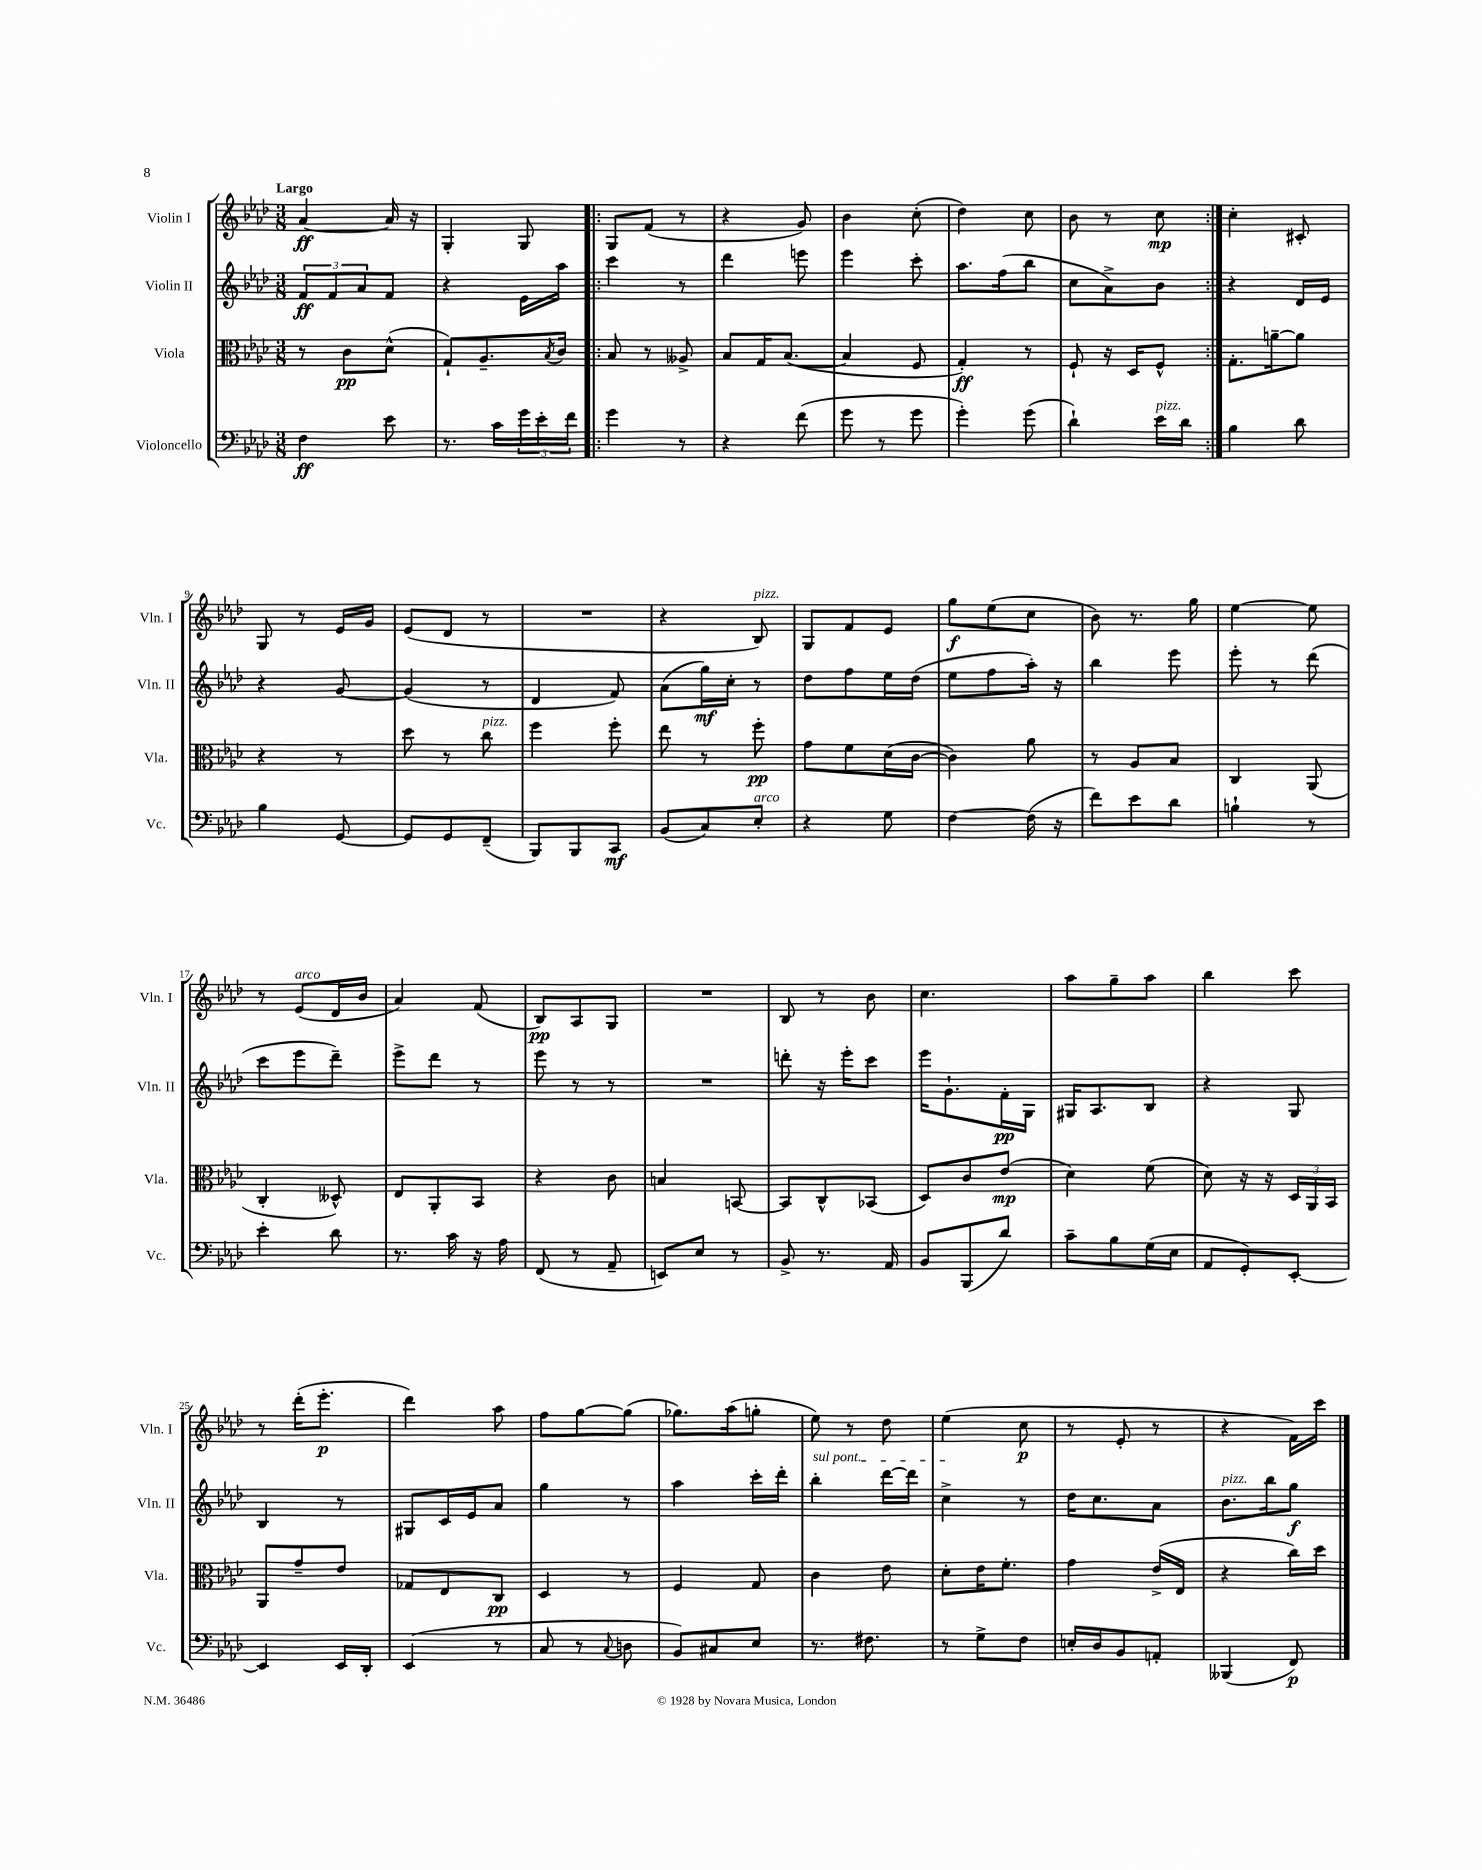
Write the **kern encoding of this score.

**kern	**dynam	**kern	**dynam	**kern	**dynam	**kern	**dynam
*part4	*part4	*part3	*part3	*part2	*part2	*part1	*part1
*staff4	*staff4	*staff3	*staff3	*staff2	*staff2	*staff1	*staff1
*I"Violoncello	*	*I"Viola	*	*I"Violin II	*	*I"Violin I	*
*I'Vc.	*	*I'Vla.	*	*I'Vln. II	*	*I'Vln. I	*
*clefF4	*	*clefC3	*	*clefG2	*	*clefG2	*
*k[b-e-a-d-]	*	*k[b-e-a-d-]	*	*k[b-e-a-d-]	*	*k[b-e-a-d-]	*
*M3/8	*	*M3/8	*	*M3/8	*	*M3/8	*
=1	=1	=1	=1	=1	=1	=1	=1
!	!	!	!	!	!	!LO:TX:a:B:t=Largo	!
4F\	ff	8r	.	12f/L	ff	[4a-/	ff
.	.	.	.	12f/	.	.	.
.	.	8c\L	pp	.	.	.	.
.	.	.	.	12a-/	.	.	.
8e-\	.	(8d-^^\J	.	8f/J	.	16a-/]	.
.	.	.	.	.	.	16r	.
=2	=2	=2	=2	=2	=2	=2	=2
8.r	.	8G`/L)	.	4r	.	4G'/	.
.	.	8.A-~/	.	.	.	.	.
16c\LL	.	.	.	.	.	.	.
24g\	.	.	.	16e-\LL	.	8G/	.
24e-'\	.	.	.	.	.	.	.
.	.	8qB-/	.	.	.	.	.
.	.	16c/Jk	.	16aa-\JJ	.	.	.
24f\JJ	.	.	.	.	.	.	.
=3!|:	=3!|:	=3!|:	=3!|:	=3!|:	=3!|:	=3!|:	=3!|:
4g\	.	8B-/	.	4ccc\	.	8G/L	.
.	.	8r	.	.	.	(8f/J	.
8r	.	8A--X^/	.	8r	.	8r	.
=4	=4	=4	=4	=4	=4	=4	=4
4r	.	8B-/L	.	4ddd-\	.	4r	.
.	.	16G/K	.	.	.	.	.
.	.	([8.B-/J	.	.	.	.	.
(8f\	.	.	.	8eeen\	.	8g/)	.
=5	=5	=5	=5	=5	=5	=5	=5
8g\	.	4B-/]	.	4eee-\	.	4b-\	.
8r	.	.	.	.	.	.	.
8g\	.	8F/	.	8ccc'\	.	(8cc'\	.
=6	=6	=6	=6	=6	=6	=6	=6
4g'\)	.	4G'/)	ff	8.aa-\L	.	4dd-\)	.
.	.	.	.	(16ff\k	.	.	.
(8g\	.	8r	.	8bb-\J	.	8cc\	.
=7	=7	=7	=7	=7	=7	=7	=7
4d-`\)	.	8F`/	.	8cc\L	.	8b-\	.
.	.	16r	.	8a-^\)	.	8r	.
.	.	16D-/KL	.	.	.	.	.
!LO:TX:a:i:t=pizz.	!	!	!	!	!	!	!
16e-\LL	.	8F^^/J	.	8b-\J	.	8cc\	mp
16d-\JJ	.	.	.	.	.	.	.
=8:|!	=8:|!	=8:|!	=8:|!	=8:|!	=8:|!	=8:|!	=8:|!
4B-\	.	8.G'\L	.	4r	.	4cc'\	.
.	.	[16an~\k	.	.	.	.	.
8d-\	.	8a\J]	.	16d-/LL	.	8c#X'/	.
.	.	.	.	16e-/JJ	.	.	.
!!LO:LB:g=z
=9	=9	=9	=9	=9	=9	=9	=9
4B-\	.	4r	.	4r	.	8G/	.
.	.	.	.	.	.	8r	.
[8GG/	.	8r	.	[8g/	.	16e-/LL	.
.	.	.	.	.	.	16g/JJ	.
=10	=10	=10	=10	=10	=10	=10	=10
8GG/L]	.	8dd-\	.	(4g/]	.	(8e-/L	.
8GG/	.	8r	.	.	.	8d-/J	.
!	!	!LO:TX:a:i:t=pizz.	!	!	!	!	!
(8FF~/J	.	8cc\	.	8r	.	8r	.
=11	=11	=11	=11	=11	=11	=11	=11
8BBB-/L)	.	4ff\	.	4d-/	.	4.r	.
8BBB-/	.	.	.	.	.	.	.
8CC/J	mf	8ff'\	.	8f/)	.	.	.
=12	=12	=12	=12	=12	=12	=12	=12
(8BB-/L	.	8ee-\	.	(8a-\L	.	4r	.
8C/)	.	8r	.	16gg\L)	mf	.	.
.	.	.	.	16cc'\JJ	.	.	.
!	!	!	!	!	!	!LO:TX:a:i:t=pizz.	!
!LO:TX:a:i:t=arco	!	!	!	!	!	!	!
8E-'/J	.	8ff'\	pp	8r	.	8B-/)	.
=13	=13	=13	=13	=13	=13	=13	=13
4r	.	8g\L	.	8dd-\L	.	8G/L	.
.	.	8f\	.	8ff\	.	8f/	.
8G\	.	(16d-\L	.	16ee-\L	.	8e-/J	.
.	.	[16c\JJ	.	(16dd-\JJ	.	.	.
=14	=14	=14	=14	=14	=14	=14	=14
[4F\	.	4c\])	.	8ee-\L	.	8gg\L	f
.	.	.	.	8ff\	.	(8ee-\	.
(16F\]	.	8a-\	.	16aa-'\Jk)	.	8cc\J	.
16r	.	.	.	16r	.	.	.
=15	=15	=15	=15	=15	=15	=15	=15
8f\L)	.	8r	.	4bb-\	.	8b-\)	.
8e-\	.	8A-/L	.	.	.	8.r	.
8d-\J	.	8B-/J	.	8eee-\	.	.	.
.	.	.	.	.	.	16gg\	.
=16	=16	=16	=16	=16	=16	=16	=16
4Bn`\	.	4C/	.	8eee-'\	.	[4ee-\	.
.	.	.	.	8r	.	.	.
8r	.	(8AA-/	.	(8ddd-\	.	8ee-\]	.
!!LO:LB:g=z
=17	=17	=17	=17	=17	=17	=17	=17
4e-'\	.	4C'/	.	8ccc\L	.	8r	.
!	!	!	!	!	!	!LO:TX:a:i:t=arco	!
.	.	.	.	8eee-\	.	(8e-/L	.
8d-\	.	8D--X^^/)	.	8ddd-~\J)	.	16d-/L	.
.	.	.	.	.	.	16b-/JJ	.
=18	=18	=18	=18	=18	=18	=18	=18
8.r	.	8E-/L	.	8eee-^\L	.	4a-/)	.
.	.	8AA-'/	.	8ddd-\J	.	.	.
16c\	.	.	.	.	.	.	.
16r	.	8BB-/J	.	8r	.	(8f/	.
16A-\	.	.	.	.	.	.	.
=19	=19	=19	=19	=19	=19	=19	=19
(8FF/	.	4r	.	8eee-\	.	8B-/L)	pp
8r	.	.	.	8r	.	8A-/	.
8AA-~/	.	8c\	.	8r	.	8G/J	.
=20	=20	=20	=20	=20	=20	=20	=20
8EEn/L)	.	4Bn/	.	4.r	.	4.r	.
8E-/J	.	.	.	.	.	.	.
8r	.	[8BBn/	.	.	.	.	.
=21	=21	=21	=21	=21	=21	=21	=21
8BB-^/	.	8BB/L]	.	8dddn'\	.	8B-/	.
8.r	.	8C^^/	.	16r	.	8r	.
.	.	.	.	16eee-'\KL	.	.	.
.	.	(8BB-X/J	.	8ccc\J	.	8b-\	.
16AA-/	.	.	.	.	.	.	.
=22	=22	=22	=22	=22	=22	=22	=22
8BB-/L	.	8D-/L)	.	16eee-\KL	.	4.cc\	.
.	.	.	.	8.g`\	.	.	.
(8BBB-/	.	8c/	.	.	.	.	.
8d-/J)	.	(8e-/J	mp	16f'\L	pp	.	.
.	.	.	.	16G\JJ	.	.	.
=23	=23	=23	=23	=23	=23	=23	=23
8c~\L	.	4d-\)	.	16G#X/KL	.	8aa-\L	.
.	.	.	.	8.A-/	.	.	.
8B-\	.	.	.	.	.	8gg~\	.
(16G\L	.	(8f\	.	8B-/J	.	8aa-\J	.
16E-\JJ	.	.	.	.	.	.	.
=24	=24	=24	=24	=24	=24	=24	=24
8AA-/L	.	8d-\)	.	4r	.	4bb-\	.
8GG'/)	.	16r	.	.	.	.	.
.	.	16r	.	.	.	.	.
[8EE-'/J	.	24D-/LL	.	8G/	.	8ccc\	.
.	.	24AA-/	.	.	.	.	.
.	.	24BB-/JJ	.	.	.	.	.
!!LO:LB:g=z
=25	=25	=25	=25	=25	=25	=25	=25
4EE-/]	.	8AA-/L	.	4B-/	.	8r	.
.	.	8g~/	.	.	.	(16ddd-'\KL	.
.	.	.	.	.	.	8.eee-'\J	p
16EE-/LL	.	8e-/J	.	8r	.	.	.
16DD-'/JJ	.	.	.	.	.	.	.
=26	=26	=26	=26	=26	=26	=26	=26
(4EE-/	.	8G-X/L	.	8G#X/L	.	4ddd-\)	.
.	.	8E-/	.	16c/L	.	.	.
.	.	.	.	16e-/J	.	.	.
8r	.	8C/J	pp	8a-/J	.	8aa-\	.
=27	=27	=27	=27	=27	=27	=27	=27
8C/	.	4D-/	.	4gg\	.	8ff\L	.
8r	.	.	.	.	.	[8gg\	.
8qqC/	.	.	.	.	.	.	.
8Dn\	.	8r	.	8r	.	(8gg\J]	.
=28	=28	=28	=28	=28	=28	=28	=28
8BB-/L)	.	4F/	.	4aa-\	.	8.gg-X\L)	.
8C#X/	.	.	.	.	.	.	.
.	.	.	.	.	.	(16aa-\k	.
8E-/J	.	8G/	.	16ccc'\LL	.	8ggn'\J	.
.	.	.	.	16ddd-'\JJ	.	.	.
=29	=29	=29	=29	=29	=29	=29	=29
!	!	!	!	!LO:TX:a:i:t=sul pont.	!	!	!
8.r	.	4c\	.	4bb-'\	.	8ee-\)	.
.	.	.	.	.	.	8r	.
8.F#X\	.	.	.	.	.	.	.
.	.	8e-\	.	[16ddd-\LL	.	8dd-\	.
.	.	.	.	16ddd-\JJ]	.	.	.
=30	=30	=30	=30	=30	=30	=30	=30
8r	.	8d-'\L	.	4cc^\	.	(4ee-\	.
8G^\L	.	16e-\K	.	.	.	.	.
.	.	8.f'\J	.	.	.	.	.
8F\J	.	.	.	8r	.	8cc\	p
=31	=31	=31	=31	=31	=31	=31	=31
16En'/LL	.	4g\	.	16dd-\KL	.	8r	.
16D-/J	.	.	.	8.cc\	.	.	.
8BB-/	.	.	.	.	.	8e-'/	.
8AAn'/J	.	(16e-^/LL	.	8a-\J	.	8r	.
.	.	16E-/JJ	.	.	.	.	.
=32	=32	=32	=32	=32	=32	=32	=32
!	!	!	!	!LO:TX:a:i:t=pizz.	!	!	!
(4BBB--X/	.	4r	.	8.b-\L	.	4r	.
.	.	.	.	16bb-\k	.	.	.
8FF/)	p	16cc\LL)	.	8gg\J	f	16f\LL)	.
.	.	16dd-\JJ	.	.	.	16ccc\JJ	.
==	==	==	==	==	==	==	==
*-	*-	*-	*-	*-	*-	*-	*-
